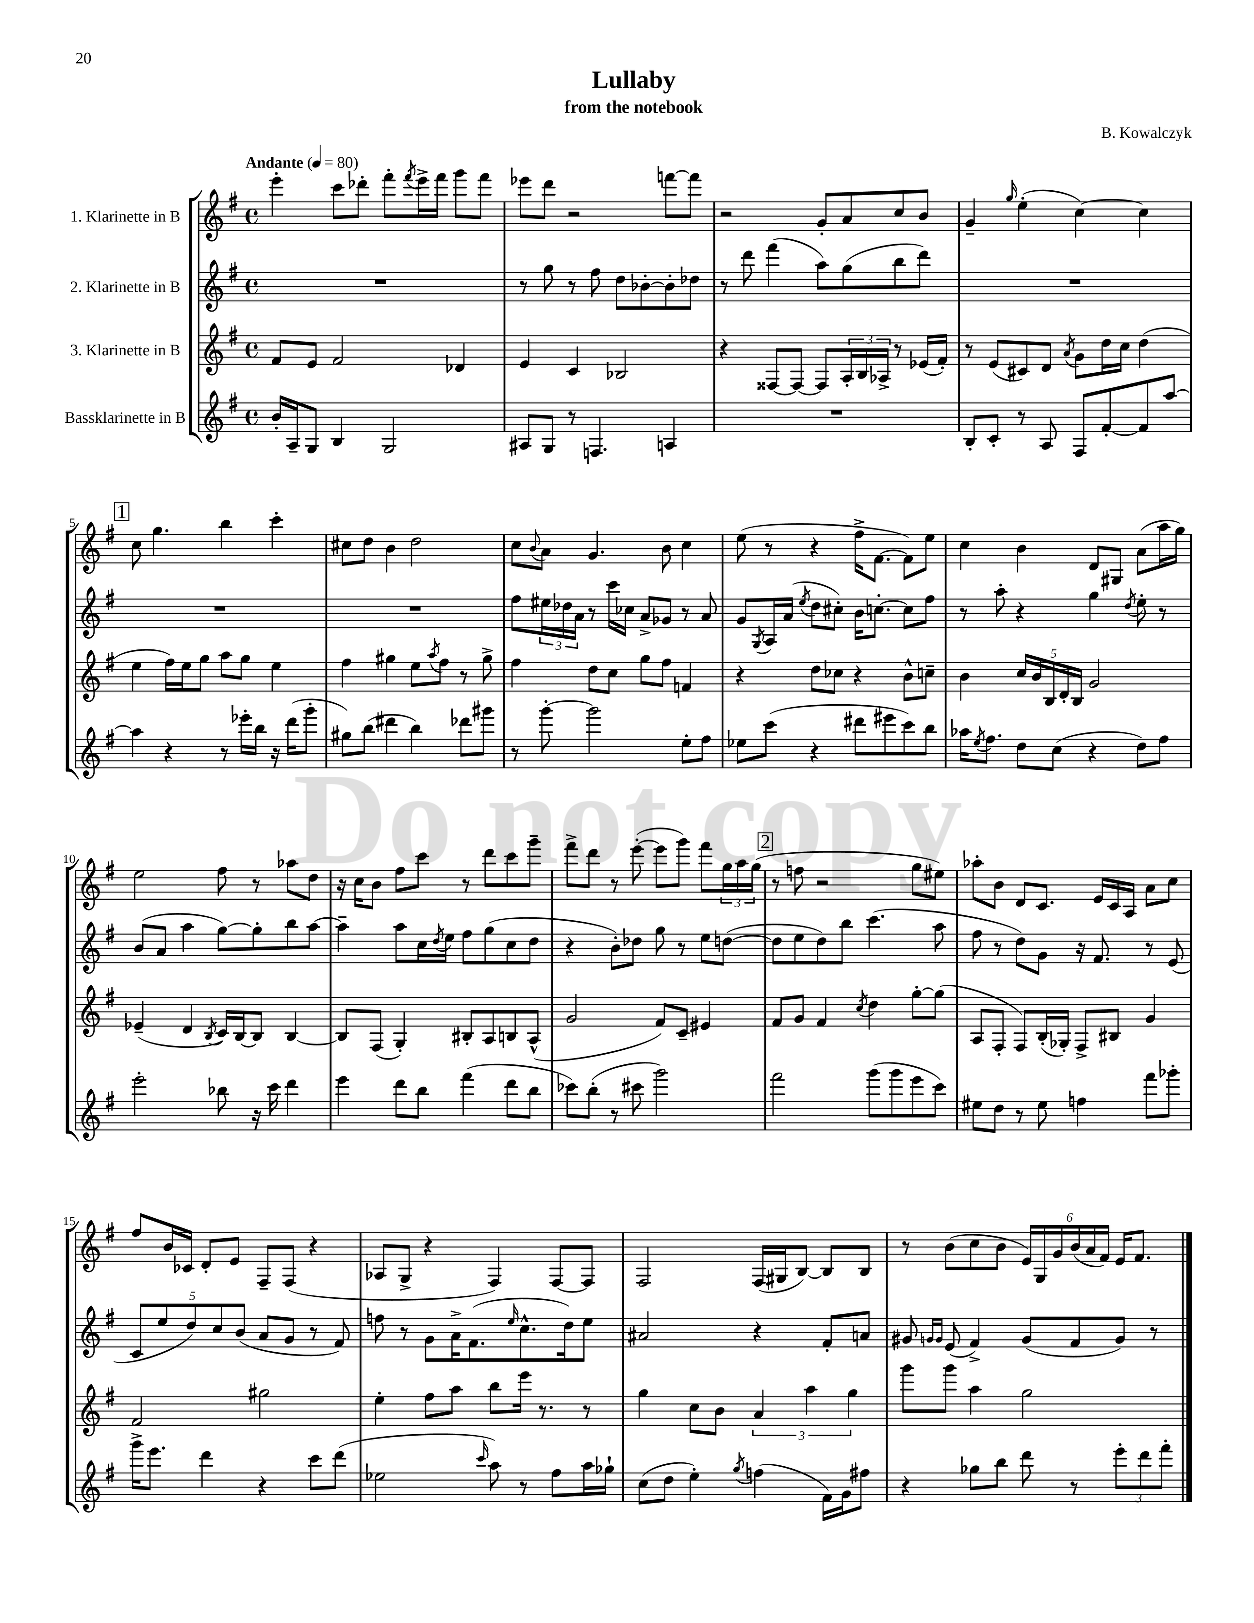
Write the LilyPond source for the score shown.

\header { title = "Lullaby" composer = "B. Kowalczyk" subtitle = "from the notebook" }
<<
\new StaffGroup <<
\new Staff = "s0" \with { instrumentName = "1. Klarinette in B" } {
    \clef treble \key g \major \defaultTimeSignature \time 4/4 \tempo "Andante" 4 = 80
    e'''4-. c'''8 des'''8-. fis'''8-. \acciaccatura { fis'''8 } e'''16-> fis'''16 g'''8 fis'''8 |
    ees'''8 d'''8 r2 f'''8~ f'''8 |
    r2 g'8-. a'8 c''8 b'8 |
    g'4-- \grace { g''16 } e''4-.( c''4~) c''4 |
    \mark \markup { \box "1" } c''8 g''4. b''4 c'''4-. |
    cis''8 d''8 b'4 d''2 |
    c''8 \appoggiatura { b'8 } a'8 g'4. b'8 c''4 |
    e''8( r8 r4 fis''16-> fis'8.~ fis'8) e''8 |
    c''4 b'4 d'8 gis8 a'8( a''16 g''16) |
    e''2 fis''8 r8 aes''8 d''8 |
    r16 c''16 b'8 fis''8 c'''8 r8 d'''8 c'''8 g'''8-- |
    fis'''8-> d'''8 r8 e'''8~-.( e'''8 g'''8) fis'''8 \tuplet 3/2 { g''16 a''16 g''16( } |
    \mark \markup { \box "2" } r8 f''8 r2 g''8 eis''8) |
    aes''8-. b'8 d'8 c'8. e'16 c'16 a16 a'8 c''8 |
    fis''8 b'16 ces'16 d'8-. e'8 fis8-- fis8( r4 |
    aes8 g8-> r4 fis4) fis8~ fis8 |
    fis2 fis16( gis16 b8~) b8 b8 |
    r8 b'8( c''8 b'8 \tuplet 6/4 { e'16) g16 g'16 b'16( a'16 fis'16) } e'16 fis'8. \bar "|." |
}
\new Staff = "s1" \with { instrumentName = "2. Klarinette in B" } {
    \clef treble \key g \major \defaultTimeSignature \time 4/4
    R1 |
    r8 g''8 r8 fis''8 d''8 bes'8~-. bes'8-. des''8 |
    r8 d'''8 fis'''4( a''8) g''8( b''8 d'''8) |
    R1 |
    \mark \markup { \box "1" } R1 |
    R1 |
    fis''8 \tuplet 3/2 { eis''16 des''16 a'16 } r8 c'''16 ces''16 a'8-> ges'8 r8 a'8 |
    g'8 \acciaccatura { g8 } a16 a'16( \acciaccatura { e''8 } d''8 cis''8-.) b'16 c''8.~-. c''8 fis''8 |
    r8 a''8-. r4 g''4 \acciaccatura { d''8 } e''8-. r8 |
    b'8( a'8 a''4 g''8~) g''8-. b''8 a''8~ |
    a''4-- a''8 c''16 \acciaccatura { d''8 } e''16 fis''8 g''8( c''8 d''8 |
    r4 b'8-.) des''8 g''8 r8 e''8 d''8~( |
    \mark \markup { \box "2" } d''8 e''8 d''8) b''8 c'''4.( a''8 |
    fis''8 r8 d''8) g'8 r16 fis'8. r8 e'8( |
    \tuplet 5/4 { c'8 e''8 d''8) c''8 b'8( } a'8 g'8 r8 fis'8) |
    f''8 r8 g'8 a'16-> fis'8.( \grace { e''16 } c''8.-^ d''16) e''8 |
    ais'2 r4 fis'8-. a'8 |
    gis'8 \grace { g'16 g'16 } e'8( fis'4->) g'8( fis'8 g'8) r8 \bar "|." |
}
\new Staff = "s2" \with { instrumentName = "3. Klarinette in B" } {
    \clef treble \key g \major \defaultTimeSignature \time 4/4
    fis'8 e'8 fis'2 des'4 |
    e'4 c'4 bes2 |
    r4 fisis8~ fisis8~ fisis8 \tuplet 3/2 { a16-. b16 aes16-> } r8 ees'16( fis'16-.) |
    r8 e'8( cis'8) d'8 \acciaccatura { a'8 } g'8 d''16 c''16 d''4( |
    \mark \markup { \box "1" } e''4 fis''16) e''16 g''8 a''8 g''8 e''4 |
    fis''4 gis''4 e''8 \acciaccatura { a''8 } fis''8 r8 gis''8-> |
    fis''4 d''8 c''8 g''8 fis''8 f'4 |
    r4 d''8 ces''8 r4 b'8-^ c''8-- |
    b'4 \tuplet 5/4 { c''16 b'16 b16 d'16-. b16 } g'2 |
    ees'4--( d'4 \acciaccatura { b8 } c'16) b16~ b8 b4~ |
    b8 fis8( g4-.) bis8-. a8 b8 a8-^( |
    g'2 fis'8) c'8-- eis'4 |
    \mark \markup { \box "2" } fis'8 g'8 fis'4 \acciaccatura { c''8 } d''4 g''8~-. g''8( |
    a8 fis8-. fis8) b16-.( ges16-.) fis8-> bis8 g'4 |
    fis'2 gis''2 |
    e''4-. fis''8 a''8 b''8 e'''16 r8. r8 |
    g''4 c''8 b'8 \tuplet 3/2 { a'4 a''4 g''4 } |
    g'''8 g'''8 a''4 g''2 \bar "|." |
}
\new Staff = "s3" \with { instrumentName = "Bassklarinette in B" } {
    \clef treble \key g \major \defaultTimeSignature \time 4/4
    b'16-. a16-- g8 b4 g2 |
    ais8 g8 r8 f4. a4 |
    R1 |
    b8-. c'8-. r8 a8 fis8 fis'8~-. fis'8 a''8~ |
    \mark \markup { \box "1" } a''4 r4 r8 ees'''16-. b''16 r16 d'''16( g'''8-. |
    gis''8) b''8( dis'''4 b''4) des'''8 gis'''8 |
    r8 g'''8~-. g'''2 e''8-. fis''8 |
    ees''8 c'''8( r4 dis'''8 eis'''8 c'''8) b''8 |
    aes''16 \acciaccatura { e''8 } fis''8. d''8 c''8( r4 d''8) fis''8 |
    e'''2-. bes''8 r16 c'''16 d'''4 |
    e'''4 d'''8 b''8 fis'''4( d'''8 b''8 |
    ces'''8) b''8-.( r8 cis'''8 g'''2) |
    \mark \markup { \box "2" } fis'''2 g'''8( g'''8 e'''8 c'''8) |
    eis''8 d''8 r8 eis''8 f''4 fis'''8 ges'''8-. |
    g'''16-> e'''8. d'''4 r4 c'''8 d'''8( |
    ees''2 \grace { c'''16 } a''8) r8 fis''8 a''16 ges''16-! |
    c''8( d''8 e''4-.) \acciaccatura { g''8 } f''4( fis'16) g'16 fis''8 |
    r4 ges''8 b''8 d'''8 r8 \tuplet 3/2 { e'''8-. d'''8 fis'''8-. } \bar "|." |
}
>>
>>
